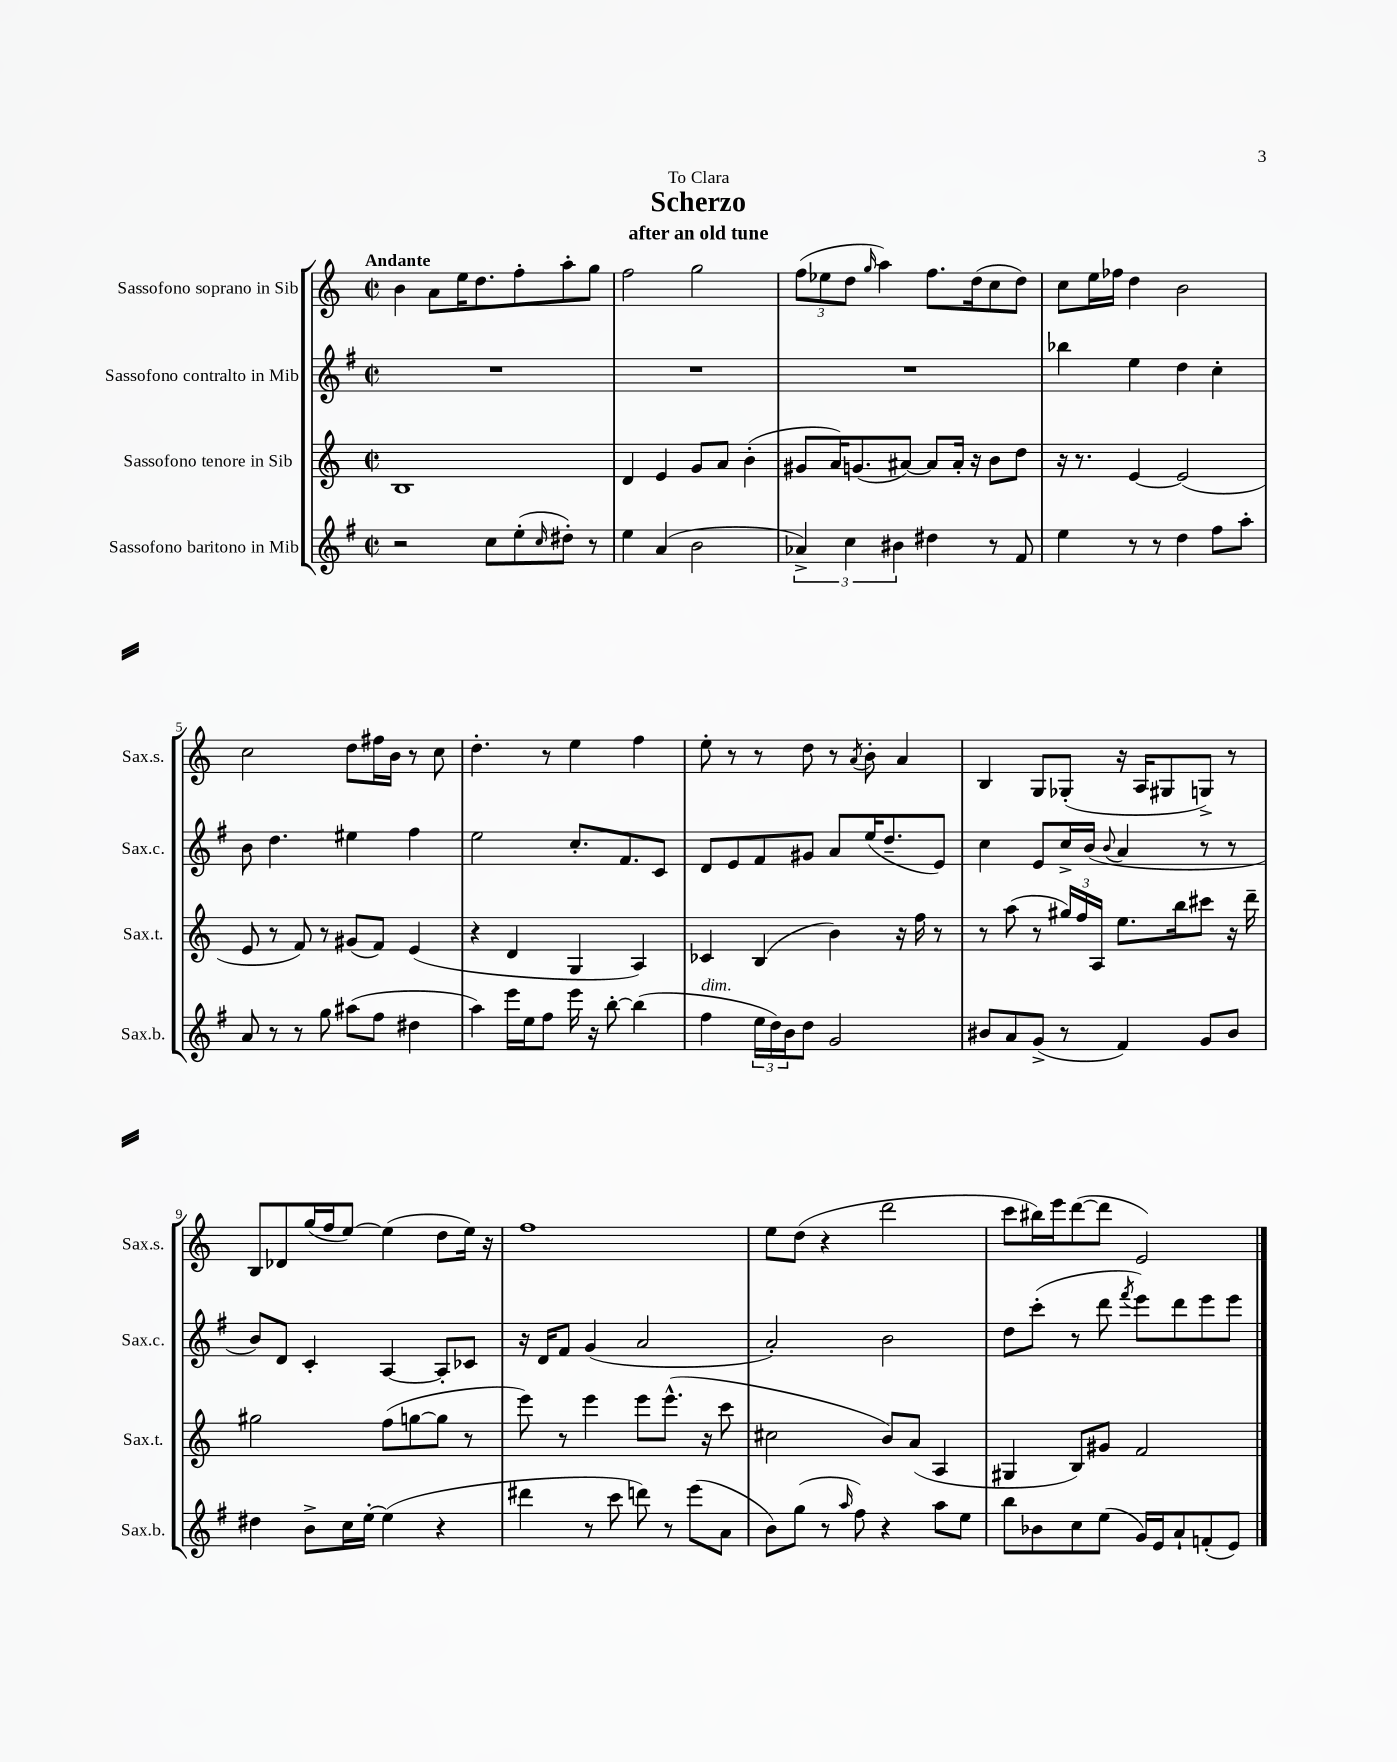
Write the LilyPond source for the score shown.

\header { title = "Scherzo" subtitle = "after an old tune" dedication = "To Clara" }
<<
\new StaffGroup <<
\new Staff = "s0" \with { instrumentName = "Sassofono soprano in Sib" shortInstrumentName = "Sax.s." } {
    \clef treble \key c \major \defaultTimeSignature \time 2/2 \tempo "Andante"
    b'4 a'8 e''16 d''8. f''8-. a''8-. g''8 |
    f''2 g''2 |
    \tuplet 3/2 { f''8( ees''8 d''8 } \grace { g''16 } a''4) f''8. d''16( c''8 d''8) |
    c''8 e''16 fes''16 d''4 b'2 |
    c''2 d''8 fis''16 b'16 r8 c''8 |
    d''4.-. r8 e''4 f''4 |
    e''8-. r8 r8 d''8 r8 \acciaccatura { a'8 } b'8-. a'4 |
    b4 g8 ges8-.( r16 a16 gis8 g8->) r8 |
    b8 des'8 g''16( f''16 e''8~) e''4( d''8 e''16) r16 |
    f''1 |
    e''8 d''8( r4 d'''2 |
    c'''8 bis''16) e'''16 d'''8~( d'''8 e'2) \bar "|." |
}
\new Staff = "s1" \with { instrumentName = "Sassofono contralto in Mib" shortInstrumentName = "Sax.c." } {
    \clef treble \key g \major \defaultTimeSignature \time 2/2
    R1 |
    R1 |
    R1 |
    bes''4 e''4 d''4 c''4-. |
    b'8 d''4. eis''4 fis''4 |
    e''2 c''8.-. fis'8. c'8 |
    d'8 e'8 fis'8 gis'8 a'8 e''16( d''8.-- e'8) |
    c''4 e'8 c''16-> b'16( \appoggiatura { b'8 } a'4 r8 r8 |
    b'8) d'8 c'4-. a4~ a8-. ces'8 |
    r16 d'16 fis'8 g'4( a'2 |
    a'2-.) b'2 |
    d''8 c'''8-.( r8 d'''8 \acciaccatura { fis'''8 } e'''8) d'''8 e'''8 e'''8 \bar "|." |
}
\new Staff = "s2" \with { instrumentName = "Sassofono tenore in Sib" shortInstrumentName = "Sax.t." } {
    \clef treble \key c \major \defaultTimeSignature \time 2/2
    b1 |
    d'4 e'4 g'8 a'8 b'4-.( |
    gis'8 a'16) g'8.( ais'8~) ais'8 ais'16-. r16 b'8 d''8 |
    r16 r8. e'4~ e'2( |
    e'8 r8 f'8) r8 gis'8( f'8) e'4( |
    r4 d'4 g4 a4) |
    ces'4 b4( b'4) r16 f''16 r8 |
    r8 a''8( r8 \tuplet 3/2 { gis''16) f''16 a16 } e''8. b''16 cis'''8 r16 d'''16-- |
    gis''2 f''8( g''8~ g''8 r8 |
    e'''8) r8 e'''4 e'''8 e'''8.-^( r16 c'''8 |
    cis''2 b'8) a'8( a4 |
    gis4 b8) gis'8 f'2 \bar "|." |
}
\new Staff = "s3" \with { instrumentName = "Sassofono baritono in Mib" shortInstrumentName = "Sax.b." } {
    \clef treble \key g \major \defaultTimeSignature \time 2/2
    r2 c''8 e''8-.( \grace { c''16 } dis''8-.) r8 |
    e''4 a'4( b'2 |
    \tuplet 3/2 { aes'4->) c''4 bis'4 } dis''4 r8 fis'8 |
    e''4 r8 r8 d''4 fis''8 a''8-. |
    a'8 r8 r8 g''8 ais''8( fis''8 dis''4 |
    a''4) e'''16 e''16 fis''8 e'''16 r16 b''8~-. b''4( |
    fis''4^\markup { \italic "dim." } \tuplet 3/2 { e''16 d''16) b'16 } d''8 g'2 |
    bis'8 a'8 g'8->( r8 fis'4) g'8 bis'8 |
    dis''4 b'8-> c''16 e''16~-. e''4( r4 |
    dis'''4 r8 c'''8 d'''8) r8 e'''8( a'8 |
    b'8) g''8( r8 \grace { a''16 } fis''8) r4 a''8 e''8 |
    b''8 bes'8 c''8 e''8( g'16) e'16 a'8-! f'8-.( e'8) \bar "|." |
}
>>
>>
